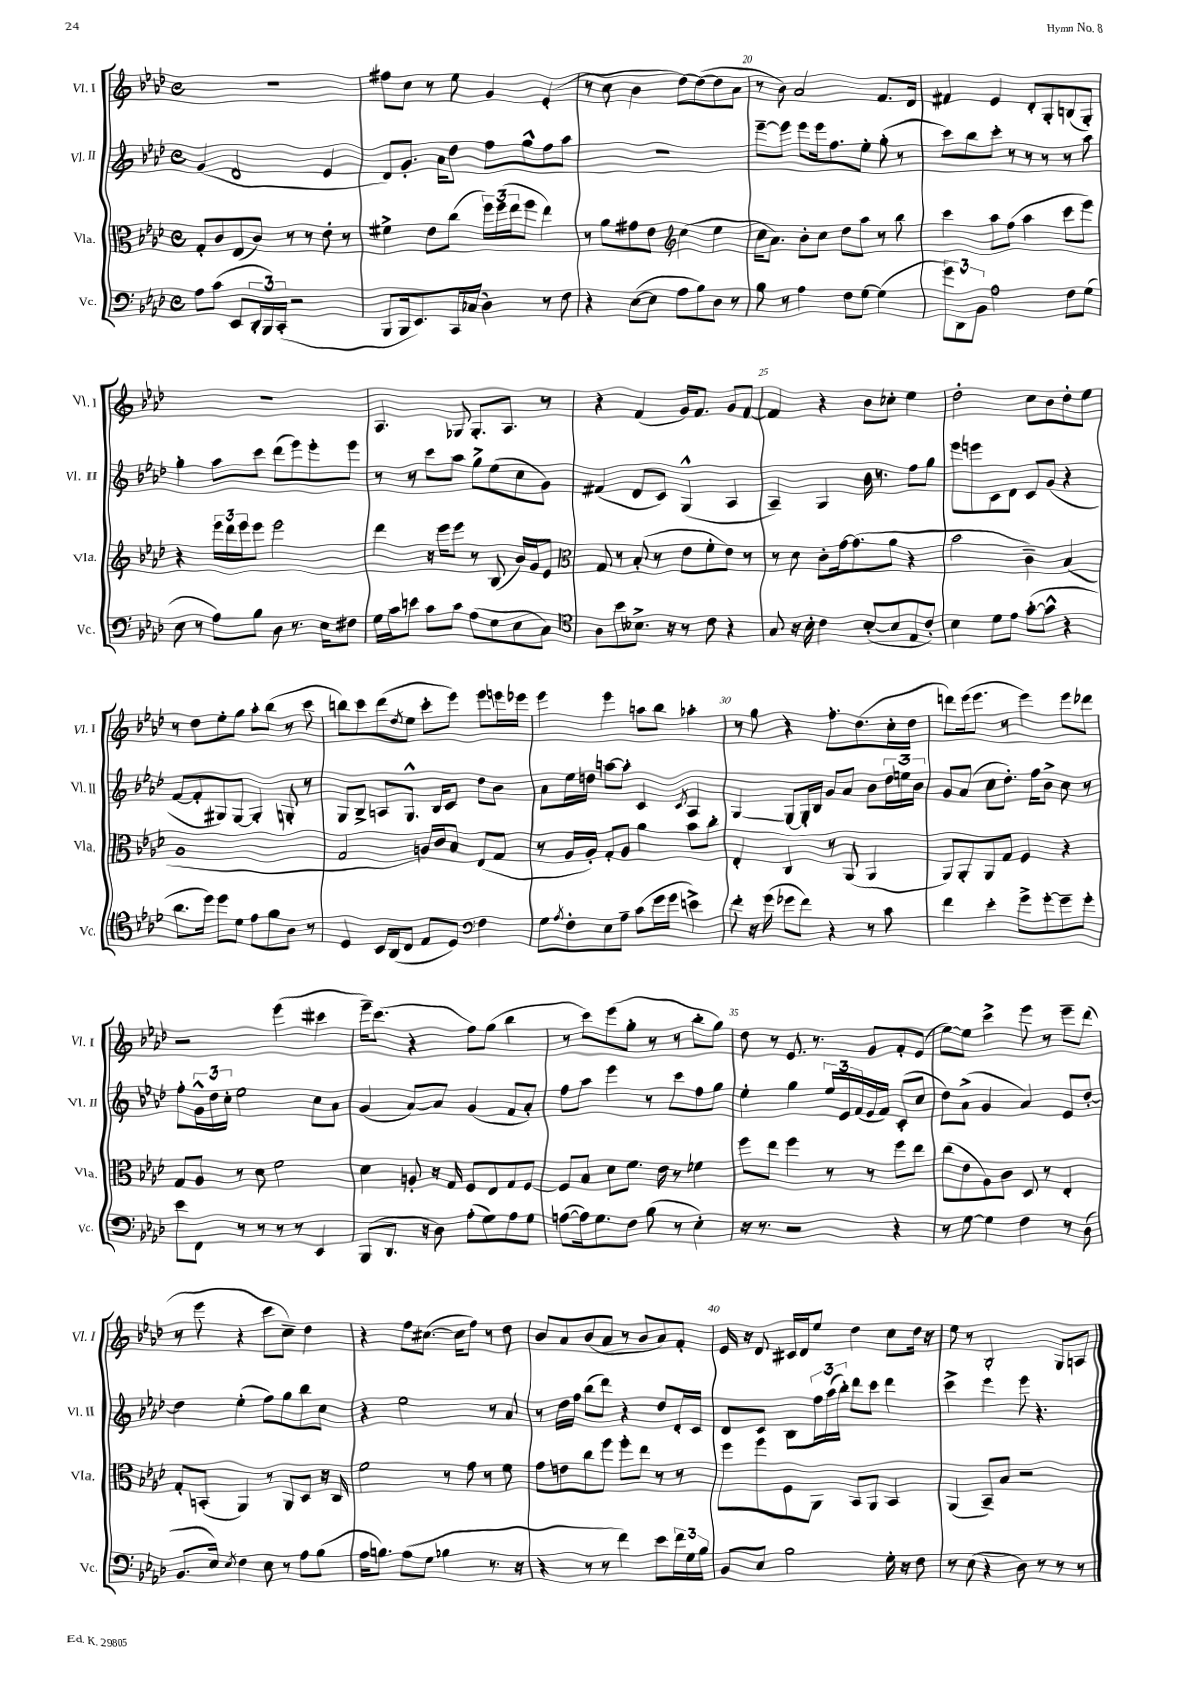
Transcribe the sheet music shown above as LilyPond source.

<<
\new StaffGroup <<
\new Staff = "s0" \with { instrumentName = "Vl. I" shortInstrumentName = "Vl. I" } {
    \clef treble \key aes \major \defaultTimeSignature \time 4/4
    R1 |
    fis''8 c''8 r8 ees''8 g'4 ees'4-.( |
    r8 c''8 bes'4 des''8~) des''8~( des''8 aes'8 |
    r8 bes'8) aes'2 f'8. des'16 |
    fis'4 ees'4 des'8-. g8-. b8( g8-.) |
    R1 |
    aes4. ges8 ges8.-. aes8. r8 |
    r4 f'4( g'16) f'8. g'8 f'8~ |
    f'4 r4 bes'8 ces''8-. ees''4 |
    des''2-. c''8 bes'8 des''8-. ees''8 |
    r8 des''8 ees''8-. g''8 aes''8-. bes''8( r8 c'''8 |
    b''8) c'''8 des'''8( \acciaccatura { des''8 } ees''8 c'''8-. ees'''8) ees'''8 e'''16 ees'''16 |
    ees'''4 ees'''4 a''8 bes''8 aes''4-. |
    r8 g''8 r4 f''8.-. des''8.( c''16-. des''16 |
    d'''8) ees'''16( ees'''8. r8 ees'''4) ees'''8 des'''8 |
    r2 ees'''4( cis'''4 |
    ees'''16--) c'''8.( r4 f''8) g''8( bes''4 |
    r8 c'''8) ees'''8( g''8-. r8 r8 bes''8-. g''8) |
    des''8 r8 ees'8. r8. g'8 f'8-. ees'8( |
    ees''8~) ees''8 c'''4-> ees'''8 r8 ees'''8-- des'''8( |
    r8 ees'''8 r4 c'''8 c''8--) des''4 |
    r4 f''8 cis''8.~( cis''16 f''8) r8 des''8 |
    bes'8 aes'8 bes'8( aes'8 r8 bes'8 aes'8) f'8-. |
    ees'16 r16 des'8 cis'16 des'16 ees''8 des''4 c''8 des''16 r16 |
    ees''8 r8 bes2-. g8 a8 \bar "|." |
}
\new Staff = "s1" \with { instrumentName = "Vl. II" shortInstrumentName = "Vl. II" } {
    \clef treble \key aes \major \defaultTimeSignature \time 4/4
    g'4( des'2 ees'4 |
    des'8) g'8.-. aes'16 des''8 f''8 g''8-^ f''8 aes''8 |
    R1 |
    ees'''8~-- ees'''8 ees'''8 ees'''16 f''8. ees''8-. g''8-.( r8 |
    c'''8) bes''8 c'''8-. r8 r8 r8 r8 aes''8 |
    g''4-. aes''8 c'''8 des'''8( ees'''8) ees'''8-. ees'''8 |
    r8 r8 c'''8 aes''8 g''8-> ees''8( c''8 g'8) |
    fis'4( des'8 c'8) g4-^( aes4 |
    aes4--) g4 bes'16 r8. f''8 g''8 |
    ees'''8 e'''8 c'8 des'8 c'8 g'8( r4 |
    f'8~ f'8-. gis8) gis8~ gis4-. g8-. r8 |
    g8 bes8-> a8 g8.-^ bes16 c'8 des''8 bes'8 |
    aes'8 ees''16 d''16 a''8~ a''8-. c'4 \acciaccatura { c'8 } aes4 |
    g4~ g8~ g16-. bes16 g'8 aes'8 bes'8 \tuplet 3/2 { des''16 e''16 bes'16 } |
    g'8 aes'8( c''8 des''8.-.) f''16 bes'8-> c''8 r8 |
    f''8-. \tuplet 3/2 { g'16-^ des''16 c''16-. } ees''2 c''8 aes'8 |
    g'4( aes'8~) aes'8 g'4( f'8 aes'8-.) |
    f''8 aes''8 ees'''4 r8 c'''8 f''8 g''8 |
    ees''4-. g''4 \tuplet 3/2 { ees''16 ees'16 f'16( } ees'16 f'16) c'8-.( c''8 |
    des''8) aes'8->( g'4 aes'4) ees'8 des''8~-. |
    des''4 ees''4-.( f''8) g''8 bes''8 c''8 |
    r4 ees''2 r8 aes'8 |
    r8 des''16 f''16 bes''8( des'''8) r4 des''8 des'16-. c'16 |
    des'8 c'8 bes8 \tuplet 3/2 { f''16 aes''16( bes''16-.) } des'''8 c'''8 des'''4 |
    c'''4-> ees'''4 ees'''8 r4. \bar "|." |
}
\new Staff = "s2" \with { instrumentName = "Vla." shortInstrumentName = "Vla." } {
    \clef alto \key aes \major \defaultTimeSignature \time 4/4
    g8-. c'8 ees8( c'8) r8 r8 ees'8-. r8 |
    fis'4-> ees'8 c''8( \tuplet 3/2 { f''16) f''16( ees''16 } f''8 ees''4) |
    r8 aes'8 gis'8 ees'8 \clef treble c''4( ees''4 |
    c''16 aes'8.) bes'8-. c''8 des''8 aes''8 r8 bes''8 |
    c'''4 aes''8 f''8( aes''4 c'''8 ees'''8) |
    r4 \tuplet 3/2 { ees'''16 des'''16 ees'''16 } ees'''8 ees'''2 |
    des'''4 r16 ees'''16 ees'''8 r8 bes8( bes'16) g'16 ees'8 |
    \clef alto g8 r8 bes8-.( r8 ees'8 f'8-. ees'8) r8 |
    r8 des'8 c'8-. g'16~ g'8.( aes'8 r4 |
    bes'2 c'4--) bes4( |
    aes1 |
    g2 a16) c'16 bes8 ees8( g8 |
    r8 aes16 aes16-.) g8-. aes8 aes'4 bes'8 c''8-. |
    ees4-. c4 r8 aes,8( aes,4 |
    aes,8) aes,8-. aes,8 g8 f4 r4 |
    g8 aes8 r8 des'8 f'2 |
    des'4 a8-. r16 g16 f8 ees8 g8 f8~ |
    f8 bes8 des'8 f'8. ees'16 r8 fes'4 |
    f''8 ees''8 f''4 r8 r8 f''8 ees''8 |
    c''8( ees'8 aes8) c'8 des8 r8 ees4-. |
    g8-. b,8-.( aes,4) r8 aes,8 des8 r16 c16 |
    f'2 r8 g'8 r8 f'8 |
    g'8 e'8 c''8 f''8 f''8-. ees''8 r8 r8 |
    f''8 f''8 f8 aes,8 bes,8 aes,8 bes,4 |
    aes,4( bes,8--) bes8 r2 \bar "|." |
}
\new Staff = "s3" \with { instrumentName = "Vc." shortInstrumentName = "Vc." } {
    \clef bass \key aes \major \defaultTimeSignature \time 4/4
    aes8 c'8( ees,8 \tuplet 3/2 { des,16-. bes,,16) c,16-.( } r2 |
    bes,,8 bes,,16 ees,8.) c,16 ces16( des4) r8 f8 |
    r4 ees8~( ees8 aes8 bes8) des8 r8 |
    bes8 r8 aes4 f8 g8~ g4( |
    \tuplet 3/2 { g'8) des,8 bes,8 } aes2 f8 g8( |
    ees8 r8 aes8) bes8 des8 r8. ees16 fis8 |
    g16 c'16 e'8 c'8 c'8 aes8( g8 ees8 c8) |
    \clef tenor aes8 bes'8 beses8.-> r16 r8 c'8 r4 |
    g8 r16 bes16-. c'4 bes8~-.( bes8 ees8 c'8-.) |
    bes4 des'8 ees'8 g'8~-.( g'8-^ r4 |
    aes'8. des''16) des''8 des'8 ees'8 f'8 aes8 r8 |
    des4 bes,16 aes,16( c8 ees8 des8) \clef bass f4 |
    g8 \acciaccatura { aes8 } f8-. ees8 aes8-- c'8( g'16 g'16 e'4->) |
    f'8-. r16 g'16( ges'8 f'8) r4 r8 c'8 |
    f'4 ees'4-. g'8-> g'8~-. g'8-- g'8-. |
    ees'8 f,8 r8 r8 r8 r8 ees,4 |
    bes,,8( des,8. r16 des8) aes8-.( g8) aes8 g8 |
    a8~( a16) g8. f8 bes8( r8 ees4-.) |
    r16 r8. r2 r4 |
    r8 g8~ g4 f4 r8 des8( |
    bes,8. ees16) \acciaccatura { ees8 } f4 ees8 r8 aes8 bes8( |
    aes16 b8.) aes8( g8 bes4 r8. r16 |
    r4 r8 r8 f'4) ees'8 \tuplet 3/2 { f'16 g16 bes16 } |
    bes,8 ees8 bes2 g16-. r16 f8 |
    r8 ees8( r4 des8) r8 r8 r8 \bar "|." |
}
>>
>>
\layout { \context { \Score currentBarNumber = #17 \override BarNumber.break-visibility = ##(#f #t #t) barNumberVisibility = #(every-nth-bar-number-visible 5) } }
